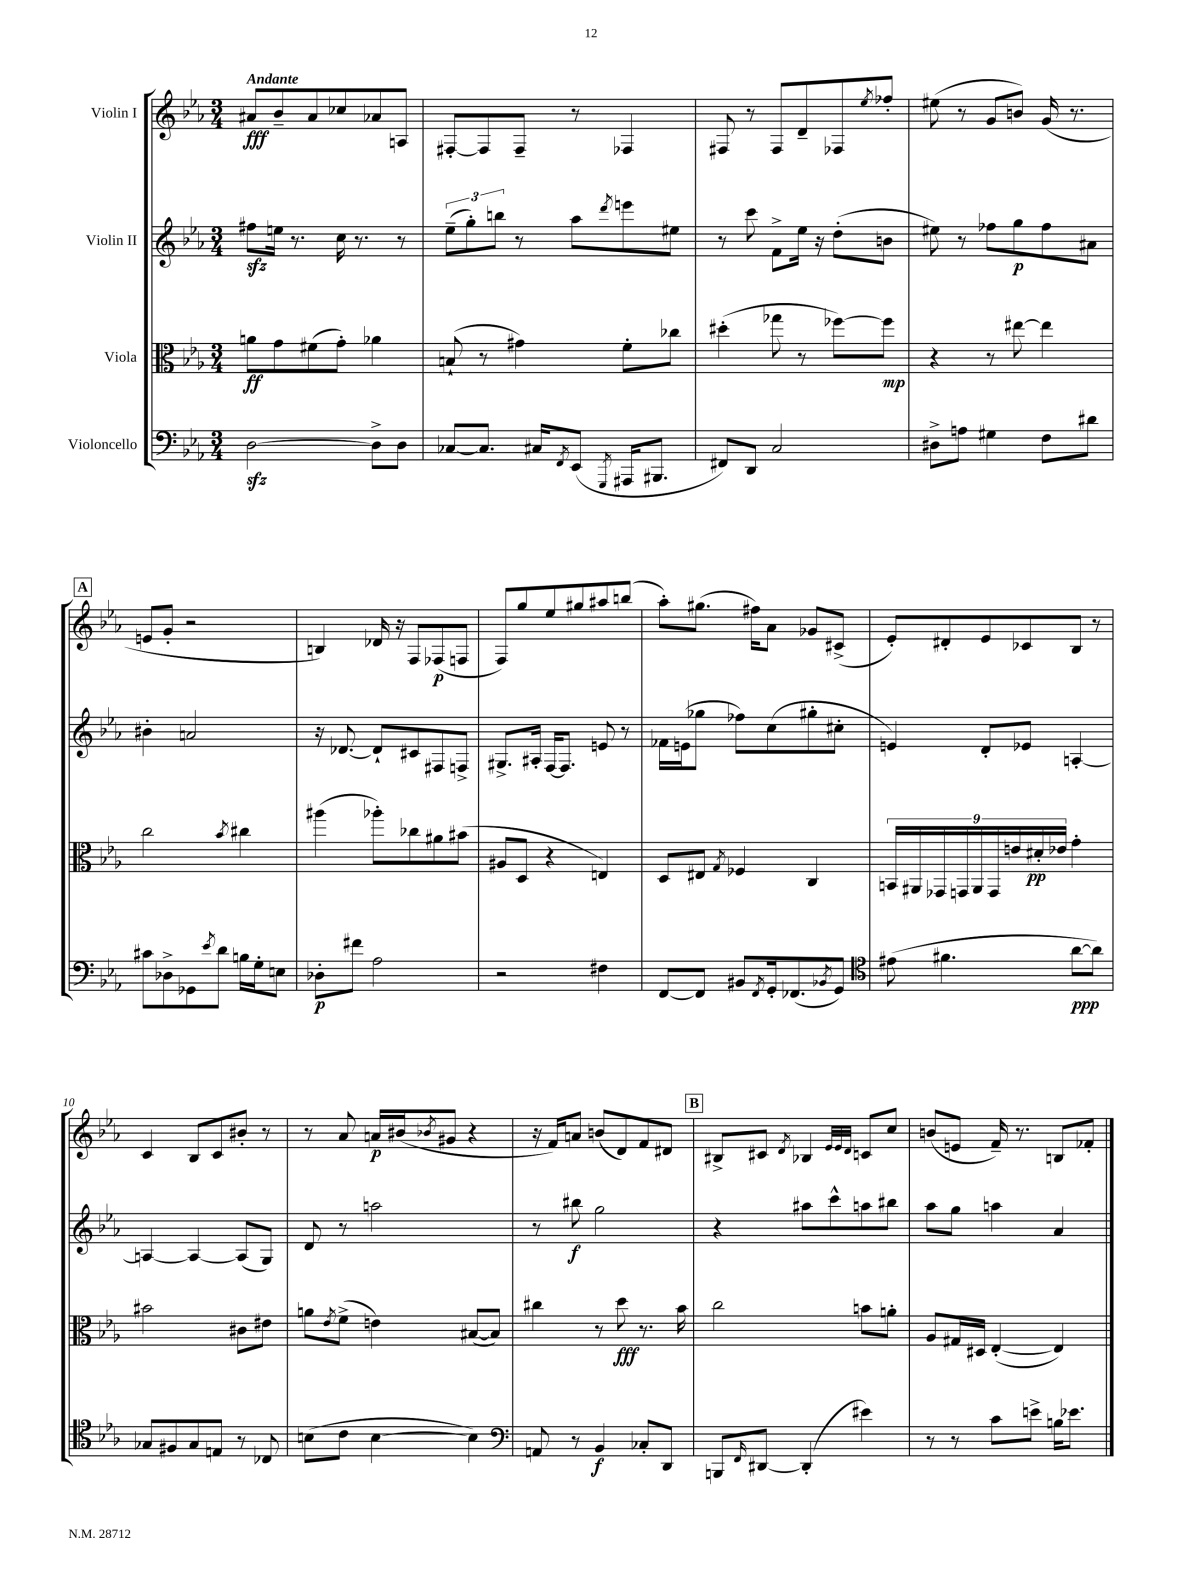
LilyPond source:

<<
\new StaffGroup <<
\new Staff = "s0" \with { instrumentName = "Violin I" } {
    \clef treble \key ees \major \numericTimeSignature \time 3/4 \tempo "Andante"
    ais'8\fff bes'8-- ais'8 ces''8 aes'8 a8 |
    fis8~-. fis8 fis8-- r8 fes4 |
    fis8 r8 fis8 d'8-- fes8 \acciaccatura { ees''8 } fes''8-. |
    eis''8( r8 g'8 b'8) g'16( r8. |
    \mark \markup { \box "A" } e'8 g'8-. r2 |
    b4) des'16 r16 f8 fes8\p( f8 |
    f8) g''8 ees''8 gis''8 ais''8 b''8( |
    aes''8-.) gis''8.( fis''16) aes'8 ges'8 cis'8->( |
    ees'8-.) dis'8-. ees'8 ces'8 bes8 r8 |
    c'4 bes8 c'8 bis'8-. r8 |
    r8 aes'8 a'16\p bis'16( \acciaccatura { bes'8 } gis'8 r4 |
    r16 f'16) a'8 b'8( d'8) f'8 dis'8 |
    \mark \markup { \box "B" } bis8-> cis'8 \acciaccatura { d'8 } bes4 \grace { ees'32 ees'32 d'32 } c'8 c''8 |
    b'8( e'8 f'16--) r8. b8 fes'8-. \bar "|." |
}
\new Staff = "s1" \with { instrumentName = "Violin II" } {
    \clef treble \key ees \major \numericTimeSignature \time 3/4
    fis''8\sfz e''16 r8. c''16 r8. r8 |
    \tuplet 3/2 { ees''8--( g''8-.) b''8 } r8 aes''8 \acciaccatura { d'''8 } e'''8 eis''8 |
    r8 c'''8 f'8-> ees''16 r16 d''8-.( b'8 |
    eis''8) r8 fes''8 g''8\p fes''8 ais'8 |
    \mark \markup { \box "A" } bis'4-. a'2 |
    r16 des'8.~ des'8-! cis'8 fis8 f8-> |
    gis8.-> ais16-. f16~ f8. e'8 r8 |
    fes'16 e'16( ges''8 fes''8) c''8( gis''8-. cis''8-. |
    e'4) d'8-. ees'8 a4~-. |
    a4~ a4~ a8( g8) |
    d'8 r8 a''2 |
    r8 bis''8\f g''2 |
    \mark \markup { \box "B" } r4 ais''8 c'''8-^ a''8 bis''8 |
    aes''8 g''8 a''4 aes'4 \bar "|." |
}
\new Staff = "s2" \with { instrumentName = "Viola" } {
    \clef alto \key ees \major \numericTimeSignature \time 3/4
    a'8\ff g'8 fis'8( g'8-.) aes'4 |
    b8-!( r8 gis'4) f'8-. ces''8 |
    dis''4-.( ges''8 r8 fes''8~) fes''8\mp |
    r4 r8 eis''8~ eis''4 |
    \mark \markup { \box "A" } c''2 \acciaccatura { bes'8 } cis''4 |
    ais''4( aes''8-.) ces''8 ais'8 bis'8( |
    ais8 d8 r4 e4) |
    d8 eis8 \acciaccatura { g8 } fes4 c4 |
    \tuplet 9/8 { b,16 ais,16 ges,16 g,16 ais,16 g,16 e'16 dis'16-.\pp ees'16 } g'4-. |
    bis'2 cis'8 eis'8 |
    a'8 \acciaccatura { ees'8 } f'8->( e'4) bis8~( bis8) |
    cis''4 r8 d''8\fff r8. bes'16 |
    \mark \markup { \box "B" } c''2 b'8 a'8-. |
    aes8 gis16 dis16 ees4~-.( ees4) \bar "|." |
}
\new Staff = "s3" \with { instrumentName = "Violoncello" } {
    \clef bass \key ees \major \numericTimeSignature \time 3/4
    d2~\sfz d8-> d8 |
    ces8~ ces8. cis16 \acciaccatura { f,8 } ees,8( \acciaccatura { g,,8 } ais,,16 bis,,8. |
    fis,8) d,8 c2 |
    dis8-> a8 gis4 f8 dis'8 |
    \mark \markup { \box "A" } cis'8 des8-> ges,8 \acciaccatura { ees'8 } d'8 b16 g16-. e8 |
    des8-.\p fis'8 aes2 |
    r2 fis4 |
    f,8~ f,8 bis,8 \acciaccatura { f,8 } g,16-. fes,8.( \acciaccatura { bes,8 } g,8) |
    \clef tenor eis'8( fis'4. aes'8~\ppp aes'8) |
    ges8 fis8 ges8 e8 r8 ces8 |
    b8( c'8 b4~ b4) |
    \clef bass a,8 r8 bes,4\f ces8-. d,8 |
    \mark \markup { \box "B" } b,,8 \grace { f,16 } dis,8~ dis,4-.( eis'4) |
    r8 r8 c'8 e'8-> b16 ees'8. \bar "|." |
}
>>
>>
